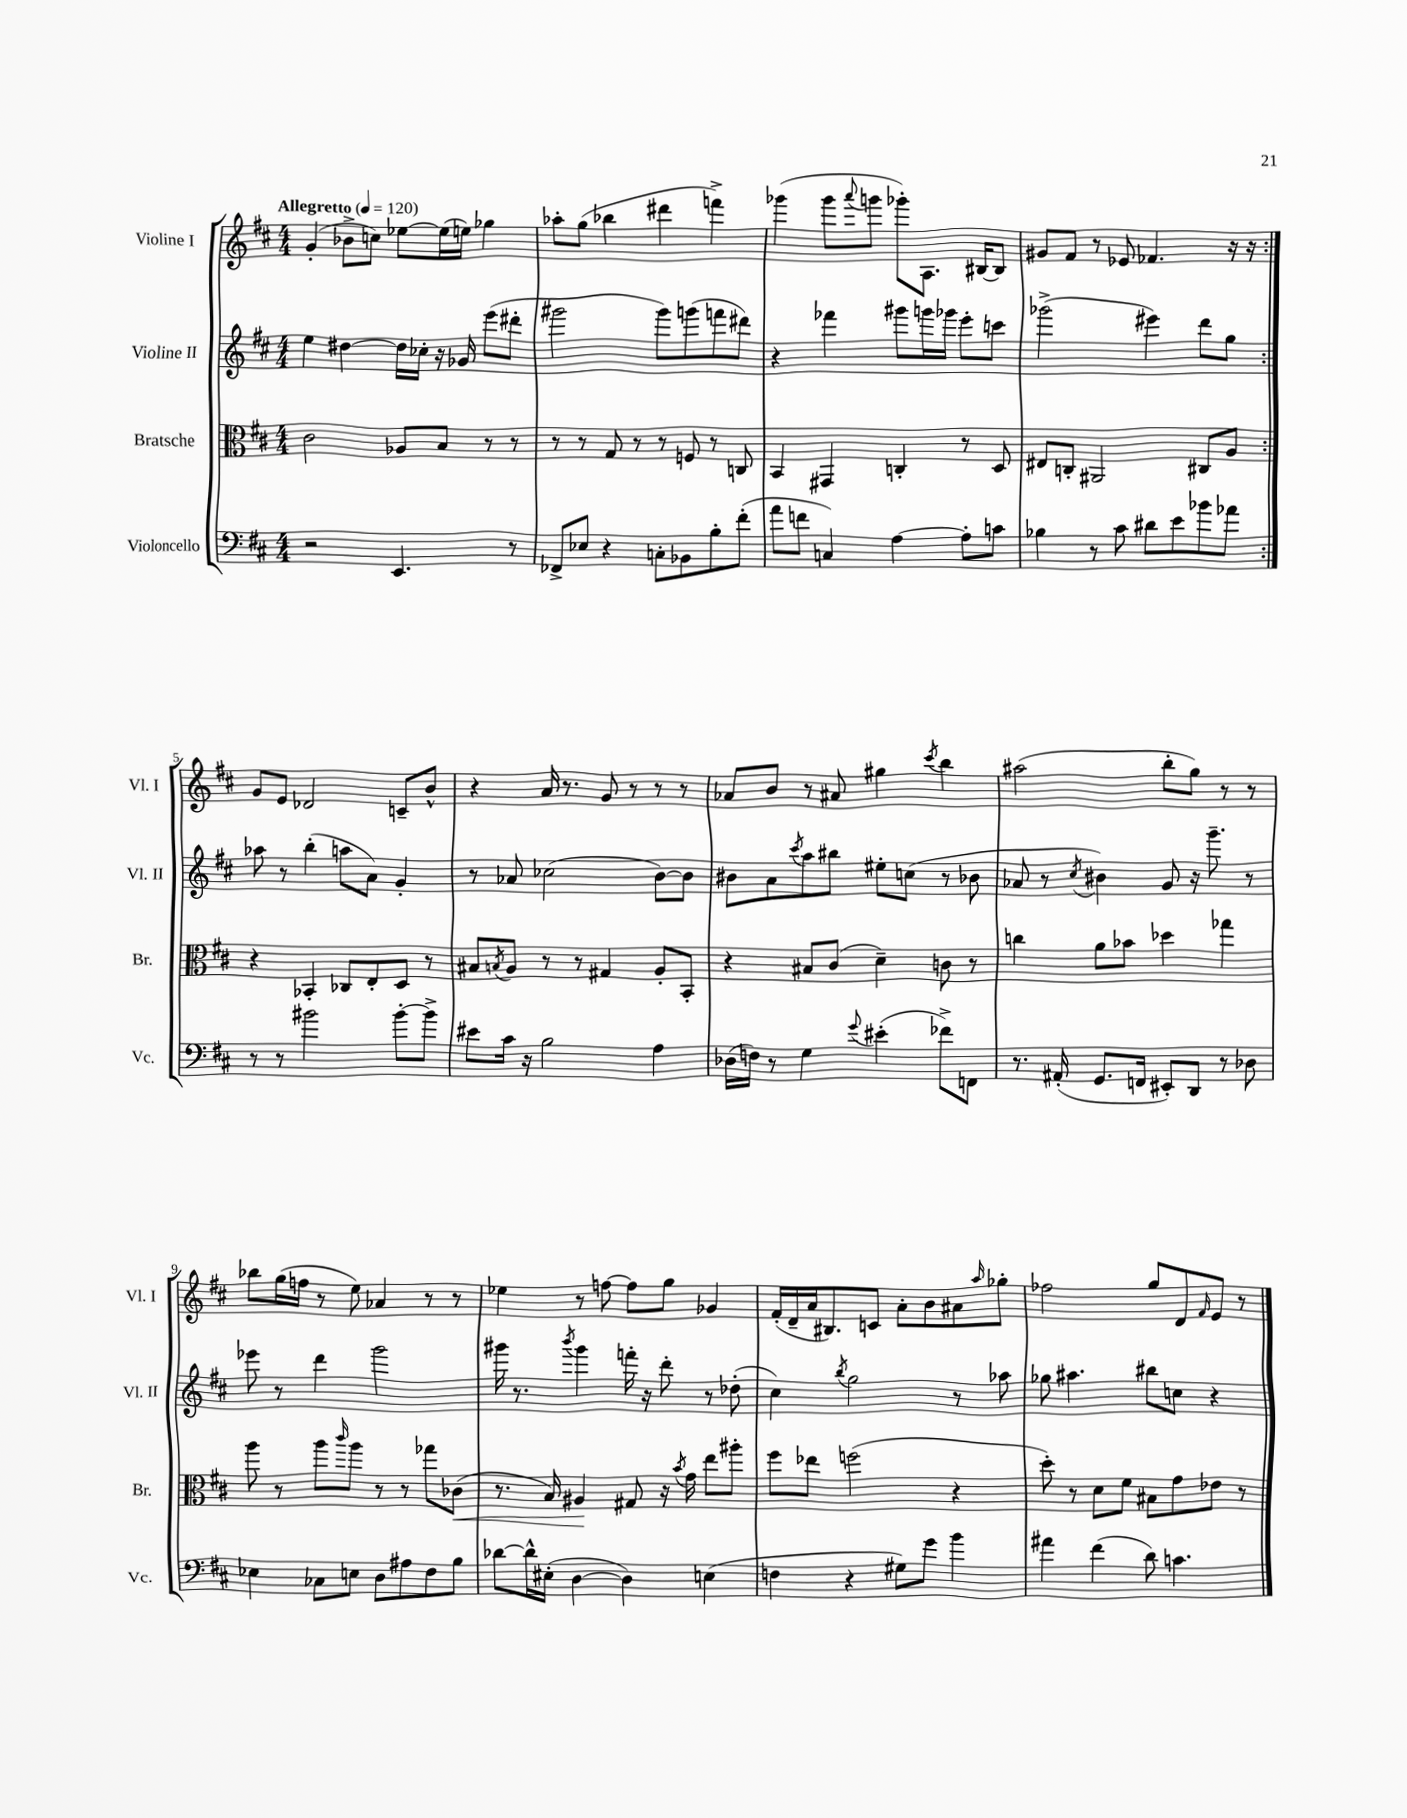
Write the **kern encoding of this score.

**kern	**kern	**kern	**kern
*staff4	*staff3	*staff2	*staff1
*clefF4	*clefC3	*clefG2	*clefG2
*k[f#c#]	*k[f#c#]	*k[f#c#]	*k[f#c#]
*M4/4	*M4/4	*M4/4	*M4/4
*MM120	*MM120	*MM120	*MM120
2r	2c#	4ee	(4g'
.	.	[4dd#	8b-^
.	.	.	8cc)
4.EE	8A-	16dd#]	[8ee-
.	.	16cc-'	.
.	8B	16r	(16ee-]
.	.	16g-	16ee)
.	8r	(8eee	4gg-
8r	8r	8ddd#'	.
=	=	=	=
8FF-^	8r	2ggg#	8aa-'
8E-	8r	.	(8gg
4r	8G	.	4bb-
.	8r	.	.
8C'	8r	8ggg#)	4ddd#
8BB-	8F	(8ggg	.
8B'	8r	8fff	4fff^)
(8f#'	8C	8ddd#)	.
=	=	=	=
8a	4BB	4r	(4ggg-
8f	.	.	.
4C)	4GG#	4fff-	8ggg-
.	.	.	8qqaaa
.	.	.	8ggg
[4A	4C'	8ggg#	8ggg-')
.	.	16ggg	8.A
.	.	16ggg-	.
8A']	8r	8eee'	.
.	.	.	[16B#
8c	8D	8ccc	8B#]
=	=	=	=
4B-	8E#	(2ggg-^	8g#
.	8C'	.	8f#
8r	2AA#	.	8r
8c#	.	.	8e-
8d#	.	4eee#)	4.f-
8e	.	.	.
8b-	8C#	8ddd	.
8a-	8A	8gg	16r
.	.	.	16r
=:|!	=:|!	=:|!	=:|!
8r	4r	8aa-	8g
8r	.	8r	8e
2b#	4BB-'	(4bb'	2d-
.	8C-	8aa	.
.	8E'	8a)	.
[8b#'	8D	4g'	8c~
8b#^]	8r	.	8b^^
=	=	=	=
8e#	8B#	8r	4r
.	8qB	.	.
16c#	8A	8a-	.
16r	.	.	.
2B	8r	(2cc-	16a
.	.	.	8.r
.	8r	.	.
.	4G#	.	8g
.	.	.	8r
4A	8A'	[8b)	8r
.	8BB'	8b]	8r
=	=	=	=
(16D-	4r	8b#	8a-
16F)	.	.	.
8r	.	8a	8b
.	.	8qccc#	.
4G	8B#	8aa	8r
.	(8c#	8bb#	8a#
8qqg	.	.	.
(4e#'	4d~)	8ee#'	4gg#
.	.	(8cc	.
.	.	.	8qccc#
8f-^)	8c	8r	4bb
8FF	8r	8b-	.
=	=	=	=
8.r	4cc	8a-	(2aa#
.	.	8r	.
(16AA#'	.	.	.
.	.	8qcc#	.
8.GG	8a	4b#)	.
.	8b-	.	.
16FF	.	.	.
8EE#')	4dd-	8g	8bb'
8DD	.	16r	8gg)
.	.	8.ggg~	.
8r	4gg-	.	8r
8D-	.	8r	8r
=	=	=	=
4E-	8aa	8eee-	8bb-
.	8r	8r	(16gg
.	.	.	16ff
8C-	8aa	4ddd	8r
.	16qqccc#	.	.
8E	8aa	.	8ee)
8D	8r	2ggg	4a-
8A#	8r	.	.
8F#	8gg-	.	8r
8B	(8c-	.	8r
=	=	=	=
[8d-	8.r	16ggg#	4ee-
.	.	8.r	.
16d-^^]	.	.	.
(16E#'	16B)	.	.
.	.	8qbbb	.
[4D	4A#	4ggg#	8r
.	.	.	[8ff
4D])	8G#	16fff'	8ff]
.	.	16r	.
.	16r	8ddd'	8gg
.	8qb	.	.
.	16g	.	.
(4E	8ee	8r	4g-
.	8aa#'	(8dd-'	.
=	=	=	=
4F	8ff#	4cc#)	(16f#'
.	.	.	16d~
.	8ee-	.	16a
.	.	.	8.B#)
.	.	8qbb	.
4r	(2ff	2gg	.
.	.	.	8c
8G#)	.	.	8a'
8g	.	.	8b
4b	4r	8r	8a#
.	.	.	16qqaa
.	.	8aa-	8gg-'
=	=	=	=
4a#	8dd')	8gg-	2ff-
.	8r	4.aa#	.
(4f#	8d	.	.
.	8f#	.	.
8d)	8B#	8bb#	8gg
4.c	8g	8cc	8d
.	.	.	16qqf#
.	8e-	4r	8e
.	8r	.	8r
==	==	==	==
*-	*-	*-	*-
